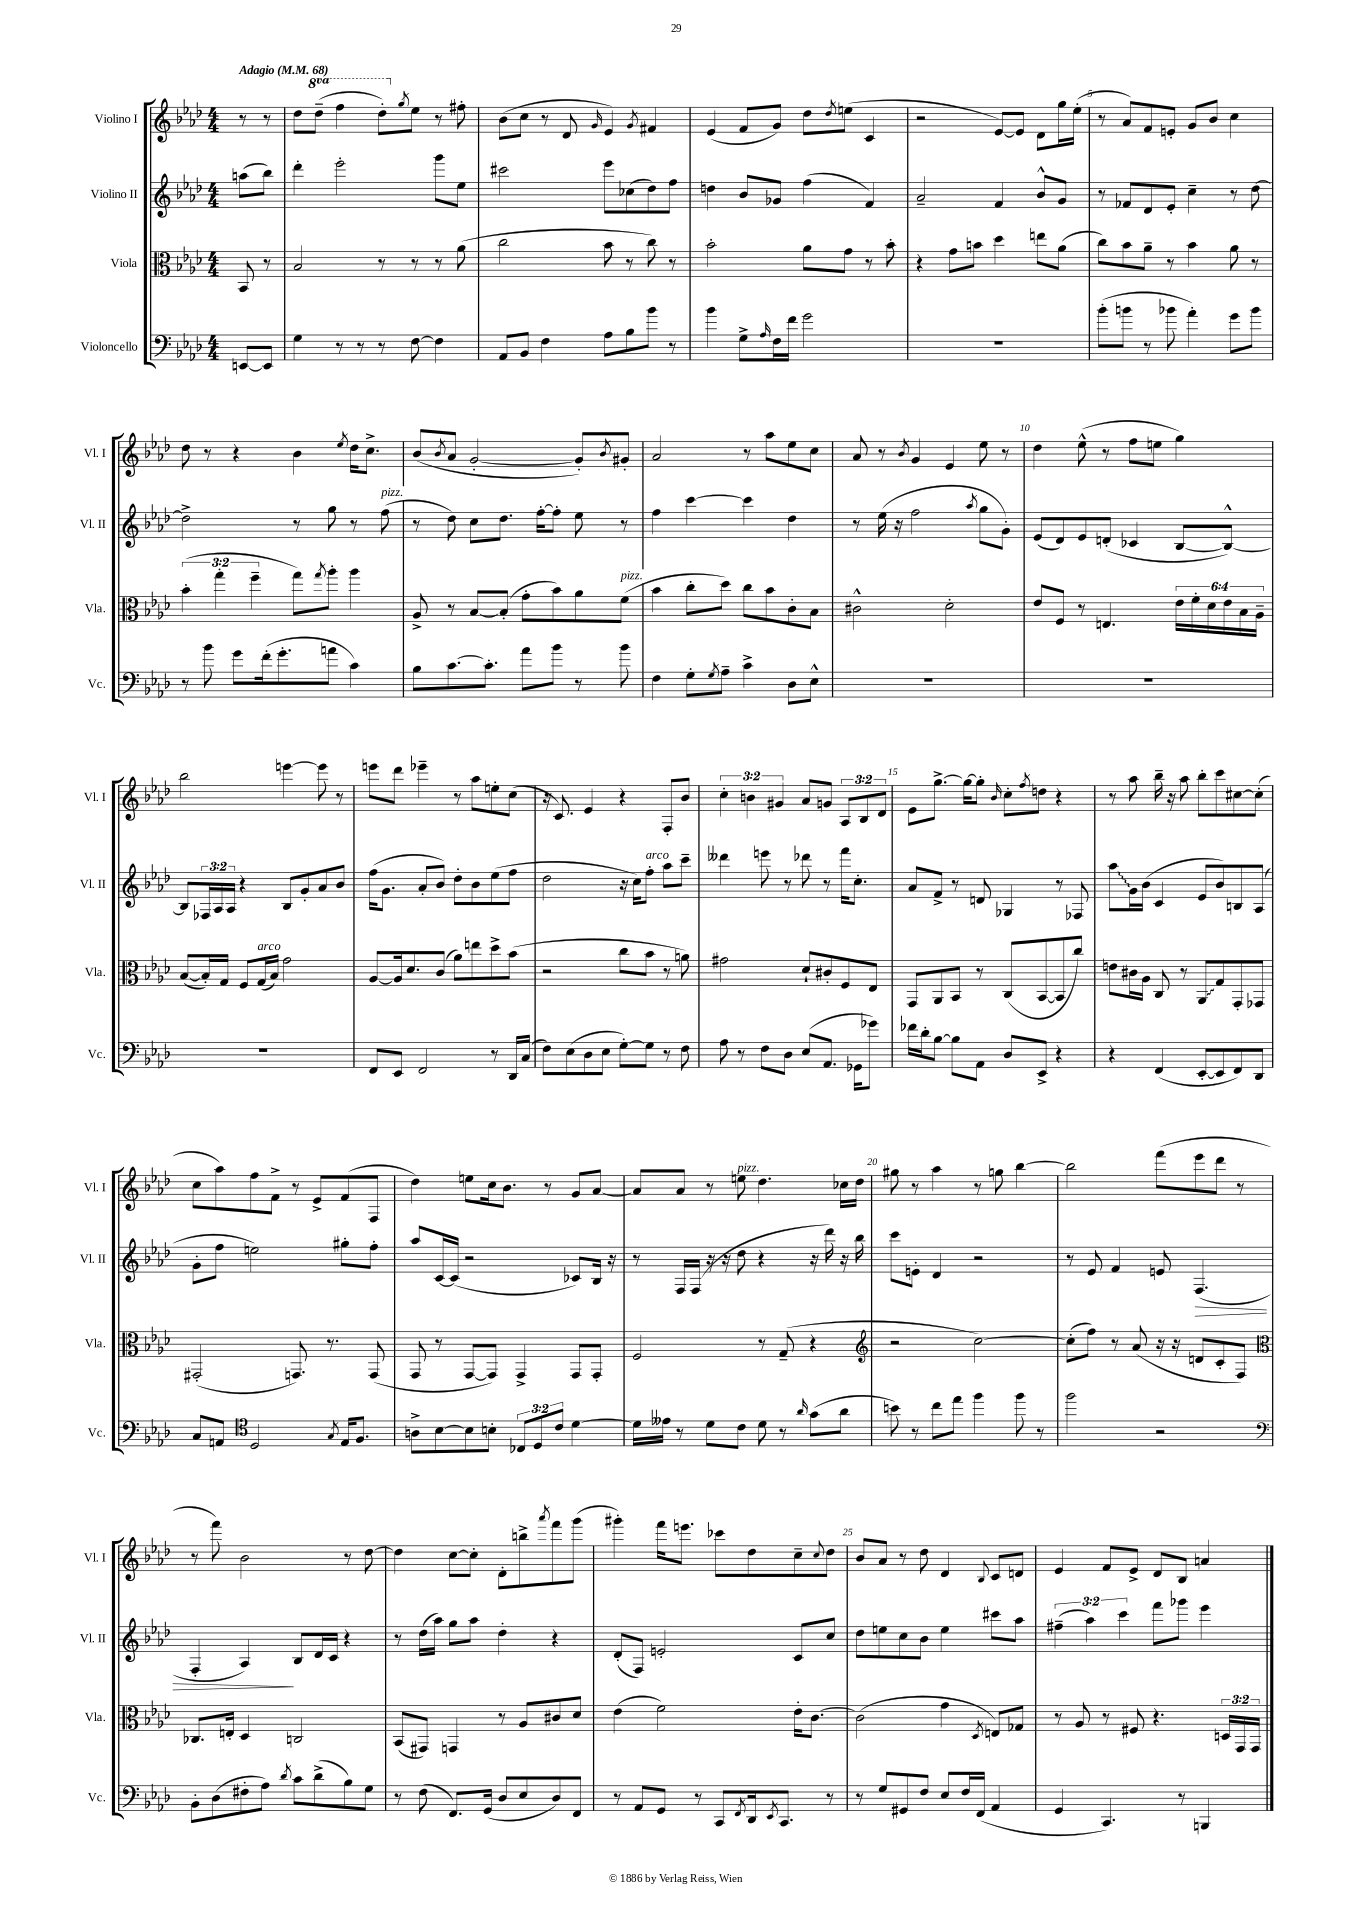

**kern	**kern	**kern	**kern
*staff4	*staff3	*staff2	*staff1
*clefF4	*clefC3	*clefG2	*clefG2
*k[b-e-a-d-]	*k[b-e-a-d-]	*k[b-e-a-d-]	*k[b-e-a-d-]
*M4/4	*M4/4	*M4/4	*M4/4
*MM68	*MM68	*MM68	*MM68
[8EE	8BB-	(8aa	8r
8EE]	8r	8bb-)	8r
=	=	=	=
4G	2B-	4ddd-'	8dd-
.	.	.	(8ddd-~
8r	.	2eee-'	4fff
8r	.	.	.
8r	8r	.	8ddd-')
.	.	.	8qgg
[8F	8r	.	8ee-
4F]	8r	8ggg	8r
.	(8a-	8ee-	8ff#'
=	=	=	=
8AA-	2cc	2ccc#	(8b-
8BB-	.	.	8cc
4F	.	.	8r
.	.	.	8d-
.	.	.	16qqg
8A-	8b-	8eee-	4e-)
8B-	8r	(8cc-	.
.	.	.	8qg
8b-	8cc)	8dd-)	4f#
8r	8r	8ff	.
=	=	=	=
4b-	2b-'	4dd	(4e-
8G^	.	8b-	8f
16qqA-	.	.	.
16F	.	8g-	8g)
16f	.	.	.
2g	8a-	(4ff	8dd-
.	.	.	8qdd-
.	8g	.	(8ee
.	8r	4f)	4c
.	8b-'	.	.
=	=	=	=
1r	4r	2a-~	2r
.	8g	.	.
.	8b	.	.
.	4dd-	4f	[8e-)
.	.	.	8e-]
.	8ee	8b-^^	8d-
.	(8a-	8g	16gg
.	.	.	(16ee-'
=	=	=	=
(8b-'	8cc)	8r	8r
8b	8b-	8f-	8a-)
8r	8a-~	8d-	8f
8b-	8r	8e-'	8e'
4a-')	4b-	4cc~	8g
.	.	.	8b-
8g	8a-	8r	4cc
8b-	8r	[8dd-	.
=	=	=	=
8r	(6b-'	2dd-^]	8dd-
8b-	.	.	8r
.	6gg'	.	.
8g	.	.	4r
.	6ff~	.	.
(16f'	.	.	.
8.g'	.	.	.
.	8gg)	8r	4b-
.	8qgg	.	.
8a	8aa-'	8gg	.
.	.	.	8qee-
4c)	4aa-	8r	16dd-
.	.	.	8.cc^
.	.	(8ff	.
=	=	=	=
8B-	8A-^	8r	(8b-
.	.	.	8qb-
[8.c	8r	8dd-)	8a-
.	[8B-	8cc	[2g'
8.c']	.	.	.
.	(8B-']	8.dd-	.
8a-	8g'	.	.
.	.	[16ff'	.
8b-	8b-)	8ff']	.
8r	8a-	8ee-	8g'])
.	.	.	8qb-
8b-	(8f	8r	8g#'
=	=	=	=
4F	4b-	4ff	2a-
8G'	8cc'	[4ccc	.
8qG	.	.	.
8A-~	8dd-)	.	.
4c^	8cc	4ccc]	8r
.	8b-	.	8aa-
8D-	8c'	4dd-	8ee-
8E-^^	8B-	.	8cc
=	=	=	=
1r	2c#^^	8r	8a-
.	.	(16ee-	8r
.	.	16r	.
.	.	.	8qb-
.	.	2ff	4g
.	2d-'	.	4e-
.	.	8qaa-	.
.	.	8gg	8ee-
.	.	8g')	8r
=	=	=	=
1r	8e-	(8e-	4dd-
.	8F	8d-)	.
.	8r	8e-	(8ee-^^
.	4.E	(8d'	8r
.	.	4c-	8ff
.	.	.	8ee
.	24e-	[8B-	4gg)
.	24f'	.	.
.	24d-	.	.
.	24e-	8B-^^_)	.
.	24B-	.	.
.	24A-~	.	.
=	=	=	=
1r	([8B-	8B-]	2bb-
.	16B-'])	24F-	.
.	.	24A-	.
.	16G	.	.
.	.	24A-	.
.	8F	4r	.
.	(16G	.	.
.	16B-)	.	.
.	2g	8B-	[4eee
.	.	8g'	.
.	.	8a-	8eee]
.	.	8b-	8r
=	=	=	=
8FF	[8A-	(16ff	8eee
.	.	8.g	.
8EE-	16A-]	.	8ddd-
.	8.d-	.	.
2FF	.	8a-'	4eee-~
.	(8c	8b-)	.
.	8a-)	8dd-'	8r
.	8ee	8b-	8aa-
8r	8dd-^	(8ee-	8ee'
16DD-	(8b-	8ff	(8cc
(16C	.	.	.
=	=	=	=
8F)	2r	2dd-	16r
.	.	.	8.c)
(8E-	.	.	.
8D-	.	.	4e-
8E-	.	.	.
[8G')	8cc	16r	4r
.	.	16cc)	.
8G]	8b-	8ff'	.
8r	8r	8aa-	8F'
8F	8a)	8ccc~	8b-
=	=	=	=
8A-	2g#	4ddd--	6cc'
8r	.	.	.
.	.	.	6b
8F	.	8eee	.
.	.	.	6g#
8D-	.	8r	.
(8E-	8d-`	8ddd-	8a-
8.AA-	8c#'	8r	8g
.	8F	16fff	12A-
16GG-	.	8.cc'	.
.	.	.	12B-
8g-)	8E-	.	.
.	.	.	12d-
=	=	=	=
16f-	8GG	8a-	8e-
16d-'	.	.	.
[8B-	8AA-	8f^	[8.gg^
8B-]	8BB-	8r	.
.	.	.	16gg_
8AA-	8r	8d	8gg']
.	.	.	16qqb-
8D-	(8C	4G-	8cc'
.	.	.	8qff
8EE-^	[8BB-	.	8dd
4r	8BB-]	8r	4r
.	8cc)	8F-	.
=	=	=	=
4r	8e	8aa-	8r
.	16c#	16g	8aa-
.	16A-	(16b-	.
(4FF	8C	4c	16bb-~
.	.	.	16r
.	8r	.	8aa-
[8EE-'	8AA-	8e-	8bb-'
8EE-]	8G	8b-)	8ccc
8FF)	8GG'	8B	[8cc#
8DD-	8GG-	(8A-	(8cc#']
=	=	=	=
8C	(2GG#'	8g'	8cc
8AA	.	8ff	8aa-)
*clefC4	*	*	*
2D-	.	2ee)	8ff
.	.	.	8f^
.	8.GG)	.	8r
.	.	.	8e-^
.	8.r	.	.
8qG	.	.	.
16E-	.	8gg#'	(8f
8.F	.	.	.
.	(8GG	8ff'	8F
=	=	=	=
8A^	8GG	8aa-	4dd-)
[8B-	8r	[16c	.
.	.	(16c]	.
8B-]	[8GG	2r	8ee
8B'	8GG])	.	16cc
.	.	.	8.b-
12C-	4GG^	.	.
12D-	.	.	.
.	.	.	8r
12c	.	.	.
[4d-	8GG	8c-)	8g
.	8GG'	16B-	[8a-
.	.	16r	.
=	=	=	=
16d-]	2F	8r	8a-]
16e--	.	.	.
8r	.	16F	8a-
.	.	(16F	.
8d-	.	16r	8r
.	.	16r	.
8c	.	8dd-	8ee
8d-	8r	4r	4.dd-
8r	(8G~	.	.
16qqa-	.	.	.
(8g	4r	16r	.
.	.	16ddd-)	.
8a-	.	16r	16cc-
.	.	16bb-	16dd-
=	=	=	=
*	*clefG2	*	*
8b)	2r	8ccc	8gg#
8r	.	8e'	8r
8cc	.	4d-	4aa-
8ee-	.	.	.
4ff	[2cc)	2r	8r
.	.	.	8gg
8ff	.	.	[4bb-
8r	.	.	.
=	=	=	=
2ff	(8cc']	8r	2bb-]
.	8ff)	8e-	.
.	8r	4f	.
.	(8a-	.	.
2r	16r	8e	(8fff
.	16r	.	.
.	8d	(4.F	8eee-
.	8c'	.	8ddd-
.	8F)	.	8r
=	=	=	=
*clefF4	*clefC3	*	*
8BB-'	8.C-	4F'	8r
(8D-	.	.	8fff)
.	16E'	.	.
8F#'	4D-	4A-)	2b-
8A-)	.	.	.
8qd-	.	.	.
8c	2C	8B-	.
(8d-^	.	16d-	.
.	.	16c	.
8B-)	.	4r	8r
8G	.	.	[8dd-
=	=	=	=
8r	(8BB-	8r	4dd-]
(8F	8GG#)	(16dd-	.
.	.	16aa-)	.
8.FF)	4GG	8gg	[8cc
.	.	8aa-	8cc']
(16GG	.	.	.
8D-	8r	4dd-'	8d-'
8E-	8A-	.	8bb^
.	.	.	8qaaa-
8D-)	8c#	4r	8fff
8FF	8d-	.	(8ggg
=	=	=	=
8r	(4e-	(8d-'	4ggg#')
8AA-	.	8F)	.
8GG	2f)	2e'	16fff
.	.	.	8.eee
8r	.	.	.
8CC	.	.	8ccc-
8qFF	.	.	.
16DD-	.	.	8dd-
8qEE-	.	.	.
8.CC	.	.	.
.	16e-'	8c	8cc~
.	[8.c	.	.
.	.	.	8qqcc
8r	.	8cc	8dd-
=	=	=	=
8r	(2c]	8dd-	8b-
8G	.	8ee	8a-
8GG#	.	8cc	8r
8F	.	8b-	8dd-
8E-	4g	4ee	4d-
16F	.	.	.
(16FF	.	.	.
.	8qD-	.	8qqB-
4AA-	8E)	8ccc#	8c
.	8G-	8aa-	8d
=	=	=	=
4GG	8r	(6ff#~	4e-
.	8A-	.	.
.	.	6aa-)	.
4.CC)	8r	.	8f
.	.	6ccc	.
.	8F#	.	8e-^
.	4.r	8fff	8d-
8r	.	8ggg-	8B-
4BBB	.	4eee-	4a
.	24D	.	.
.	24GG	.	.
.	24GG	.	.
==	==	==	==
*-	*-	*-	*-
